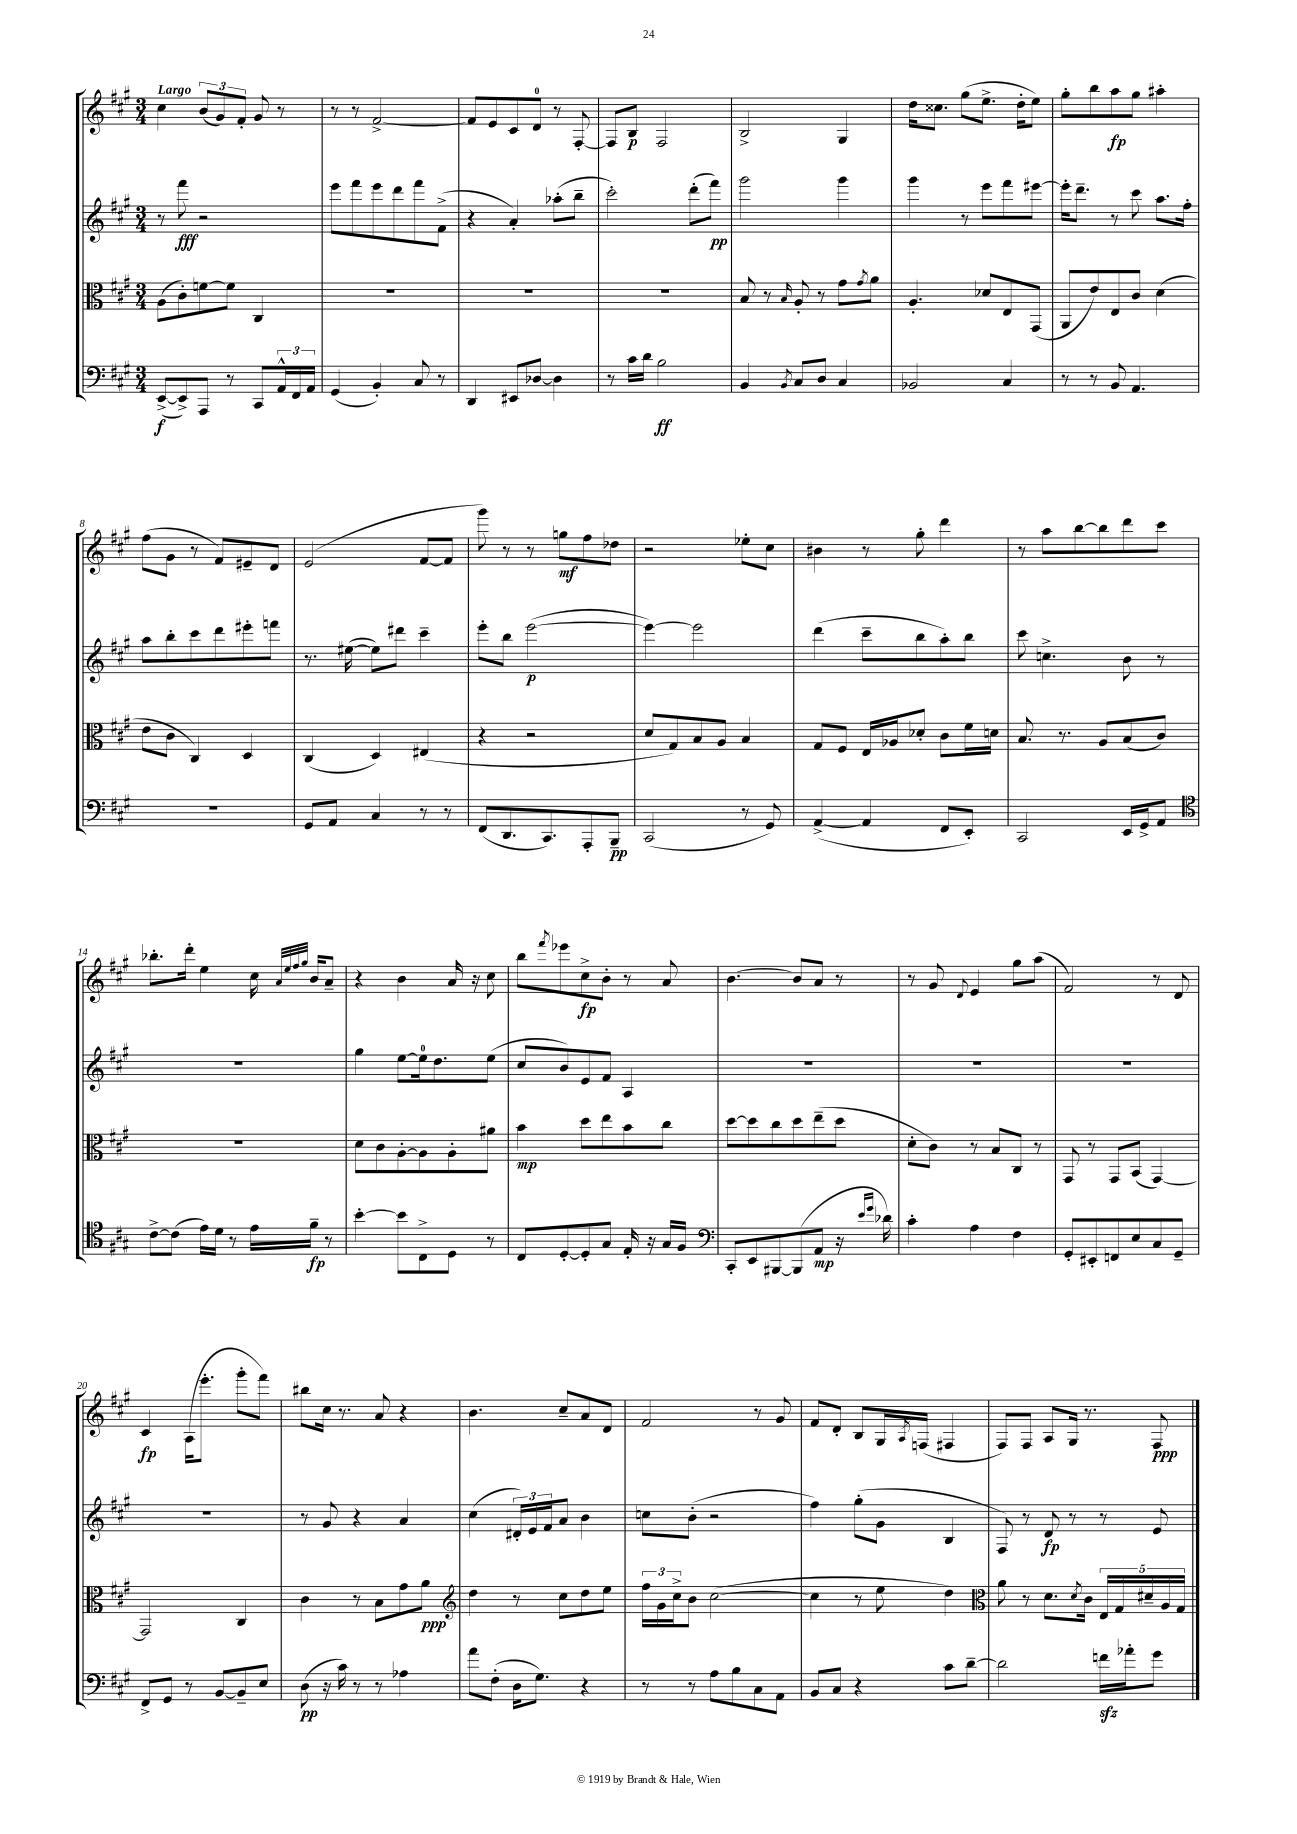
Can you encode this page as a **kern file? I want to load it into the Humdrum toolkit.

**kern	**kern	**kern	**kern
*staff4	*staff3	*staff2	*staff1
*clefF4	*clefC3	*clefG2	*clefG2
*k[f#c#g#]	*k[f#c#g#]	*k[f#c#g#]	*k[f#c#g#]
*M3/4	*M3/4	*M3/4	*M3/4
([8EE^	(8A	8r	4cc#
8EE^])	8c#')	8fff#	.
8AAA	[8f	2r	(12b
.	.	.	12g#)
8r	8f]	.	.
.	.	.	12f#'
8CC#	4C#	.	8g#
24AA^^	.	.	8r
24FF#	.	.	.
24AA	.	.	.
=	=	=	=
(4GG#	2.r	8eee	8r
.	.	8fff#	8r
4BB')	.	8eee	[2f#^
.	.	8ddd	.
8C#	.	8fff#	.
8r	.	(8f#^	.
=	=	=	=
4DD	2.r	4r	8f#]
.	.	.	8e
8EE#	.	4a')	8c#
[8D-	.	.	8d
4D-]	.	(8aa-'	8r
.	.	8bb~	[8F#'
=	=	=	=
8r	2.r	2ccc#')	8F#]
16c#	.	.	8B
16d	.	.	.
2B	.	.	2F#
.	.	(8ddd'	.
.	.	8fff#)	.
=	=	=	=
4BB	8B	2ggg#	2B^
.	8r	.	.
8qBB	16qqB	.	.
8C#	8A'	.	.
8D	8r	.	.
4C#	8g#	4ggg#	4G#
.	8qg#	.	.
.	8a	.	.
=	=	=	=
2BB-	4.A'	4ggg#	16dd
.	.	.	8.cc##
.	.	8r	(8gg#
.	8d-	8eee	8.ee^
4C#	8E	8fff#	.
.	.	.	16dd'
.	(8GG#	[8eee#	8ee)
=	=	=	=
8r	8AA	16eee#']	8gg#'
.	.	8.ddd~	.
8r	8e)	.	8bb
8BB	8E	8r	8aa
4.AA	8c#	8ccc#	8gg#
.	(4d	8.aa	4aa#'
.	.	16ff#'	.
=	=	=	=
2.r	8e	8aa	(8ff#
.	8c#	8bb'	8g#
.	4C#)	8ccc#	8r
.	.	8ddd	8f#)
.	4D	8eee#'	8e#~
.	.	8fff	8d
=	=	=	=
8GG#	(4C#	8.r	(2e
8AA	.	.	.
.	.	([16ee#	.
4C#	4D)	8ee#])	.
.	.	8ddd#	.
8r	(4E#	4ccc#~	[8f#
8r	.	.	8f#]
=	=	=	=
(8FF#	4r	8eee'	8ggg#)
8.DD	.	8bb	8r
.	2r	([2eee	8r
8.CC#)	.	.	.
.	.	.	8gg
8AAA'	.	.	8ff#
8BBB~	.	.	8dd-
=	=	=	=
(2CC#	8d	4eee_)	2r
.	8G#)	.	.
.	8B	2eee]	.
.	8A	.	.
8r	4B	.	8ee-'
8GG#)	.	.	8cc#
=	=	=	=
([4AA^	8G#	(4ddd	4b#
.	8F#	.	.
4AA]	16E	8ccc#~	8r
.	16A-	.	.
.	8d-'	8bb	8gg#'
8FF#	8c#	8aa')	4ddd
8EE')	16f#	8bb	.
.	16d	.	.
=	=	=	=
2CC#	8.B	8ccc#	8r
.	.	4.cc^	8aa
.	8.r	.	.
.	.	.	[8bb
.	8A	.	8bb]
16EE	(8B	8b	8ddd
16GG#^	.	.	.
8AA	8c#)	8r	8ccc#
=	=	=	=
*clefC4	*	*	*
[8c#^	2.r	2.r	8.bb-'
(8c#]	.	.	.
.	.	.	16ddd'
16e)	.	.	4ee
16d	.	.	.
8r	.	.	.
16e	.	.	16cc#
.	.	.	32qqa
.	.	.	32qqee
.	.	.	32qqff#
.	.	.	32qqgg#
16f#~	.	.	16b
8r	.	.	8a~
=	=	=	=
[4b'	8d	4gg#	4r
.	8c#	.	.
8b]	[8A'	[8ee	4b
8C#^	8A]	16ee]	.
.	.	8.dd	.
8D	8A'	.	16a
.	.	.	16r
8r	8a#	(8ee	8cc#
=	=	=	=
8C#	4b	8cc#	8bb
.	.	.	8qfff#
[8D'	.	8b)	8eee-
8D']	8dd	8e	8cc#^
8G#	8ee	8f#	8b'
16E'	8b	4A	8r
16r	.	.	.
16G#	8cc#	.	8a
16F#	.	.	.
=	=	=	=
*clefF4	*	*	*
8CC#'	[8dd	2.r	[4.b
8EE	8dd]	.	.
[8BBB#	8cc#	.	.
(8BBB#]	8dd	.	8b]
8AA	(8ee~	.	8a
16r	8dd	.	8r
16qqe	.	.	.
16qqg#	.	.	.
16d-)	.	.	.
=	=	=	=
4c#'	8d'	2.r	8r
.	8c#)	.	8g#
.	.	.	8qqd
4A	8r	.	4e
.	8B	.	.
4F#	8C#	.	8gg#
.	8r	.	(8aa
=	=	=	=
8GG#'	8GG#	2.r	2f#)
8EE#'	8r	.	.
8FF	8GG#	.	.
8E	(8BB	.	.
8C#	[4GG#)	.	8r
8GG#~	.	.	8d
=	=	=	=
8FF#^	2GG#]	2.r	4c#
8GG#	.	.	.
8r	.	.	(16A
.	.	.	8.eee'
[8BB	.	.	.
8BB~]	4C#	.	8ggg#'
8E	.	.	8fff#)
=	=	=	=
(8D	4c#	8r	8bb#
16r	.	8g#	16cc#
16c#)	.	.	8.r
8r	8r	4r	.
8r	8B	.	8a
4A-	8g#	4a	4r
.	8a	.	.
=	=	=	=
*	*clefG2	*	*
8a	4dd	(4cc#	4.b
(8F#'	.	.	.
16D	8r	24d#')	.
.	.	24e	.
8.G#)	.	.	.
.	.	24f#	.
.	8cc#	8a	8cc#~
4r	8dd	4b	8a
.	8ee	.	8d
=	=	=	=
8r	24ff#	8cc	2f#
.	24g#	.	.
.	24cc#^	.	.
8r	8b	(8b'	.
8A	([2cc#	2r	.
8B	.	.	.
8C#	.	.	8r
8AA	.	.	8g#
=	=	=	=
8BB	4cc#]	4ff#)	8f#
8C#	.	.	8d'
4r	8r	(8gg#'	8B
.	8ee	8g#	16G#
.	.	.	8qA
.	.	.	(16F
8c#	4dd)	4B	4F#
[8d~	.	.	.
=	=	=	=
*	*clefC3	*	*
2d]	8a	8F#)	8F#)
.	8r	8r	8F#
.	8.d	8d	8A
.	.	8r	16G#
.	8qd	.	.
.	16c#	.	8.r
16f	20E	8r	.
.	20G#	.	.
16a-'	.	.	.
.	20d#~	.	.
8g#	.	8e	8F#
.	20A	.	.
.	20G#	.	.
==	==	==	==
*-	*-	*-	*-
